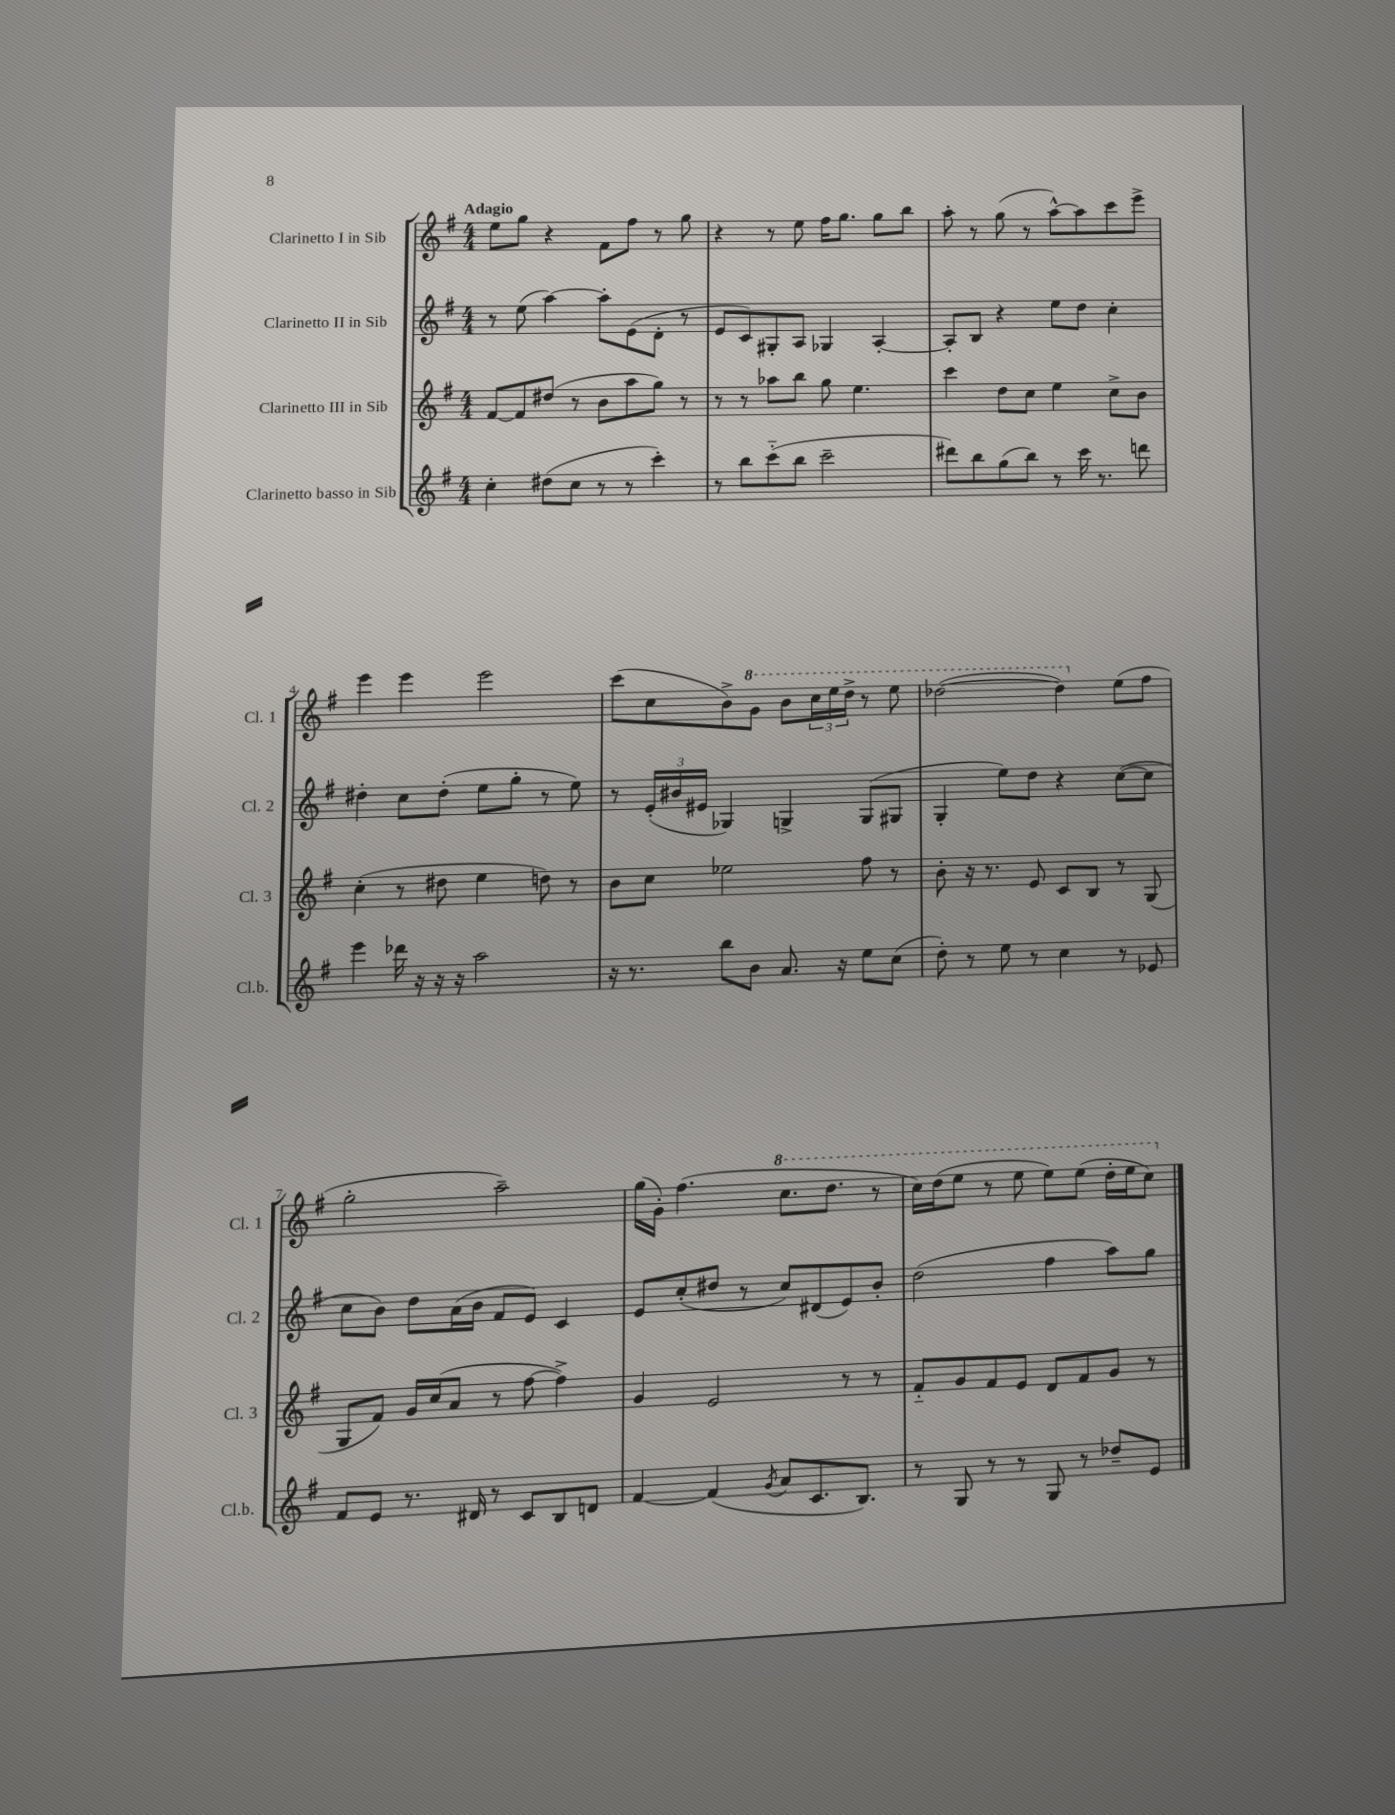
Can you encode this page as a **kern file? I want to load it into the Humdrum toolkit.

**kern	**kern	**kern	**kern
*staff4	*staff3	*staff2	*staff1
*clefG2	*clefG2	*clefG2	*clefG2
*k[f#]	*k[f#]	*k[f#]	*k[f#]
*M4/4	*M4/4	*M4/4	*M4/4
4cc'	[8f#	8r	8ee
.	8f#]	(8ee	8gg
(8dd#	(8dd#	[4aa)	4r
8cc	8r	.	.
8r	8b	8aa']	8f#
8r	8aa	(8e	8ff#
4ccc')	8gg)	8d'	8r
.	8r	8r	8gg
=	=	=	=
8r	8r	8e	4r
8bb	8r	8c)	.
(8ccc'~	8aa-	8G#'	8r
8bb	8bb	8A	8ee
2ccc~	8gg	4G-	16ff#
.	.	.	8.gg
.	4.ee	.	.
.	.	[4A'	8gg
.	.	.	8bb
=	=	=	=
8ddd#)	4ccc	8A']	8aa'
8bb	.	8B	8r
(8gg	8dd	4r	(8gg
8bb)	8cc	.	8r
8r	4ee	8ee	[8aa^^)
16ccc	.	8dd	8aa]
8.r	.	.	.
.	8cc^	4cc'	8ccc
8ddd	8b	.	8eee^
=	=	=	=
4eee	(4cc'	4dd#'	4eee
16ddd-	8r	8cc	4eee
16r	.	.	.
16r	8dd#	(8dd#'	.
16r	.	.	.
2aa	4ee	8ee	2eee
.	.	8gg'	.
.	8dd)	8r	.
.	8r	8ee)	.
=	=	=	=
16r	8b	8r	(8ccc
8.r	.	.	.
.	8cc	(24e'	8cc
.	.	24b#	.
.	.	24e#	.
8bb	2ee-	4G-)	8b^)
8b	.	.	8gg
8.a	.	4G^	8bb
.	.	.	24ccc
.	.	.	24eee
16r	.	.	.
.	.	.	24ddd^
8ee	8ff#	(8G	8r
(8cc	8r	8G#	8eee
=	=	=	=
8dd')	8b'	4G'	([2ddd-
8r	16r	.	.
.	8.r	.	.
8ee	.	8ee)	.
8r	8e	8dd	.
4cc	8c	4r	4ddd-])
.	8B	.	.
8r	8r	([8cc	(8ee
8e-	(8G	8cc]	8ff#
=	=	=	=
8f#	8G	8cc	2gg'
8e	8f#)	8b)	.
8.r	16g	8dd	.
.	(16cc	.	.
.	8a	(16a	.
16d#	.	16b	.
8r	8r	8f#	2aa~)
8c	[8ff#	8e)	.
8B	4ff#^])	4c	.
8d	.	.	.
=	=	=	=
[4f#	4g	8e	(16gg
.	.	.	16g')
.	.	(8cc'	(4.ff#
(4f#]	2e	8dd#	.
.	.	8r	.
8qg	.	.	.
8a	.	8cc)	8.ccc
8.c	.	(8d#	.
.	.	.	8.ddd
.	8r	8e)	.
8.B)	.	.	.
.	8r	8b'	8r
=	=	=	=
8r	8f#'~	(2dd	16ccc)
.	.	.	(16ddd
8G	8g	.	8eee
8r	8f#	.	8r
8r	8e	.	8eee
8G	8d	4ff#	8eee)
8r	8f#	.	(8eee
8dd-~	8g	8aa)	16ddd'
.	.	.	16eee
8e	8r	8gg	8ccc)
==	==	==	==
*-	*-	*-	*-
